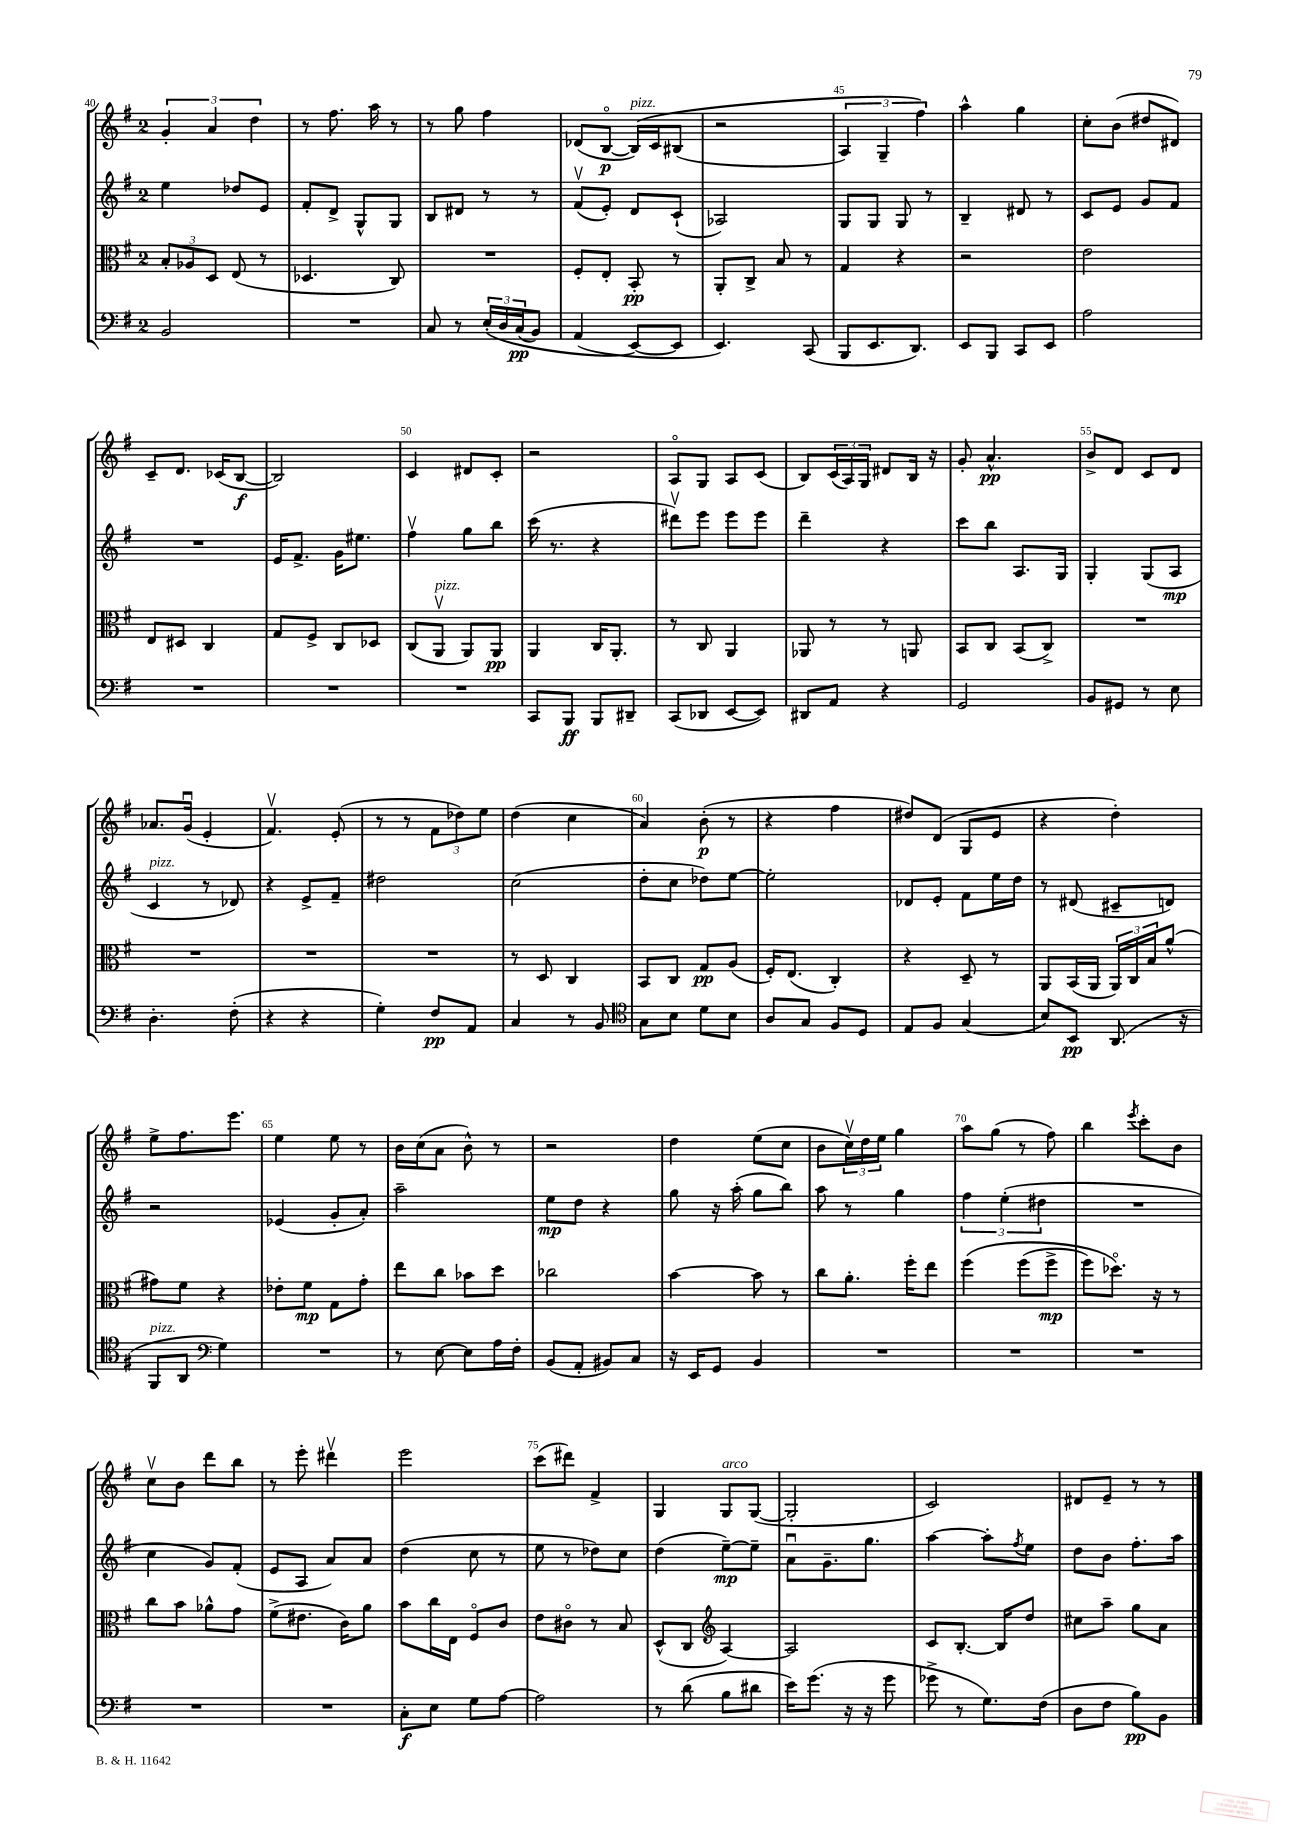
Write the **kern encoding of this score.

**kern	**kern	**kern	**kern
*staff4	*staff3	*staff2	*staff1
*clefF4	*clefC3	*clefG2	*clefG2
*k[f#]	*k[f#]	*k[f#]	*k[f#]
*M2/4	*M2/4	*M2/4	*M2/4
2BB/	12B'/L	4ee\	6g'/
.	12A-/	.	.
.	12D/J	.	6a/
.	(8E/	8dd-/L	.
.	.	.	6dd\
.	8r	8e/J	.
=	=	=	=
2r	4.D-/	8f#'/L	8r
.	.	8d^/J	8.ff#\
.	.	8G^^/L	.
.	.	.	16aa\
.	8C/)	8G/J	8r
=	=	=	=
8C/	2r	8B/L	8r
8r	.	8d#/J	8gg\
&(24E'/LL	.	8r	4ff#\
24D/	.	.	.
(24C/J	.	.	.
8BB/J)	.	8r	.
=	=	=	=
(4AA/	8F#'/L	(8f#v/L	(8d-/L
.	8E'/J	8e'/J)	[8Bo/J
[8EE/L&)	8BB'/	8d/L	&(16B/]LL)
.	.	.	16c/J
8EE/]J	8r	(8c`/J	(8B#/J
=	=	=	=
4.EE/)	8AA'/L	2A-/)	2r
.	8C^/J	.	.
.	8B/	.	.
(8CC/	8r	.	.
=	=	=	=
8BBB/L	4G/	8G/L	6A/)
8.EE/	.	8G/J	.
.	.	.	6G~/
.	4r	8G/	.
8.DD/J)	.	.	.
.	.	.	6ff#\&)
.	.	8r	.
=	=	=	=
8EE/L	2r	4B~/	4aa^^\
8BBB/J	.	.	.
8CC/L	.	8d#/	4gg\
8EE/J	.	8r	.
=	=	=	=
2A\	2e\	8c/L	8cc'\L
.	.	8e/J	(8b\J
.	.	8g/L	8dd#/L
.	.	8f#/J	8d#/J)
=	=	=	=
2r	8E/L	2r	8c~/L
.	8D#/J	.	8.d/J
.	4C/	.	.
.	.	.	(16c-/LK
.	.	.	[8B/J
=	=	=	=
2r	8G/L	16e/LK	2B/])
.	.	8.f#^/J	.
.	8F#^/J	.	.
.	8C/L	16g\LK	.
.	.	8.ee#\J	.
.	8D-/J	.	.
=	=	=	=
2r	(8C/L	4ff#v\	4c/
.	8AAv/J	.	.
.	8AA/L)	8gg\L	8d#/L
.	8AA/J	8bb\J	8c'/J
=	=	=	=
8CC/L	4AA/	(16ccc\	2r
.	.	8.r	.
8BBB/J	.	.	.
8BBB/L	16C/LK	4r	.
.	8.AA'/J	.	.
8DD#~/J	.	.	.
=	=	=	=
(8CC/L	8r	8ddd#v\L)	8Ao/L
8DD-/J	8C/	8eee\J	8G/J
[8EE/L	4AA/	8eee\L	8A/L
8EE/]J)	.	8eee\J	(8c/J
=	=	=	=
8DD#/L	8AA-/	4ddd~\	8B/L)
8AA/J	8r	.	(24c/L
.	.	.	24A/)
.	.	.	24G/JJ
4r	8r	4r	8d#/L
.	8AA/	.	16B/Jk
.	.	.	16r
=	=	=	=
2GG/	8BB/L	8ccc\L	8g'/
.	8C/J	8bb\J	4.a^^/
.	(8BB/L	8.A/L	.
.	8C^/J)	.	.
.	.	16G/Jk	.
=	=	=	=
8BB/L	2r	4G'/	8b^/L
8GG#/J	.	.	8d/J
8r	.	(8G/L	8c/L
8E\	.	8A/J	8d/J
=	=	=	=
4.D'\	2r	4c/	8.a-/L
.	.	.	(16gu/Jk
.	.	8r	4e'/
(8F#'\	.	8d-/)	.
=	=	=	=
4r	2r	4r	4.f#v/)
4r	.	8e^/L	.
.	.	8f#~/J	(8e'/
=	=	=	=
4G'\)	2r	2dd#\	8r
.	.	.	8r
8F#/L	.	.	12f#\L
.	.	.	12dd-\)
8AA/J	.	.	.
.	.	.	12ee\J
=	=	=	=
4C/	8r	(2cc\	(4dd\
.	8D/	.	.
8r	4C/	.	4cc\
8BB/	.	.	.
=	=	=	=
*clefC4	*	*	*
8G\L	8BB/L	8dd'\L	4a/)
8B\J	8C/J	8cc\J	.
8d\L	8G/L	8dd-\L)	(8b'\
8B\J	(8A/J	[8ee\J	8r
=	=	=	=
8A/L	16F#'/LK)	2ee'\]	4r
.	(8.E/J	.	.
8G/J	.	.	.
8F#/L	4C'/)	.	4ff#\
8D/J	.	.	.
=	=	=	=
8E/L	4r	8d-/L	8dd#/L)
8F#/J	.	8e'/J	(8d/J
(4G/	8D~/	8f#\L	8G/L
.	8r	16ee\L	8e/J
.	.	16dd\JJ	.
=	=	=	=
8B/L)	8AA/L	8r	4r
8BB/J	(16BB/L	(8d#/	.
.	16AA/JJ	.	.
(8.AA/	24AA/LL)	8c#~/L	4dd'\)
.	24C/	.	.
.	24B/J	.	.
.	(8a^^/J	8d/J)	.
16r	.	.	.
=	=	=	=
8FF#/L	8g#\L)	2r	8ee^\L
8AA/J	8f#\J	.	8.ff#\
*clefF4	*	*	*
4G\)	4r	.	.
.	.	.	8.eee\J
=	=	=	=
2r	8e-'\L	(4e-/	4ee\
.	8f#\J	.	.
.	8G\L	8g'/L	8ee\
.	8g'\J	8a'/J)	8r
=	=	=	=
8r	8ee\L	2aa~\	16b\LL
.	.	.	(16cc\J
[8E\	8cc\J	.	8a\J
8E\]L	8b-\L	.	8b^^\)
16A\L	8dd\J	.	8r
16F#'\JJ	.	.	.
=	=	=	=
(8BB/L	2cc-\	8ee\L	2r
8AA'/J	.	8dd\J	.
8BB#/L)	.	4r	.
8C/J	.	.	.
=	=	=	=
16r	[4b\	8gg\	4dd\
16EE/LK	.	.	.
8GG/J	.	16r	.
.	.	(16aa'\	.
4BB/	8b\]	8gg\L	(8ee\L
.	8r	8bb\J)	8cc\J
=	=	=	=
2r	8cc\L	8aa\	8b\L
.	8.a'\J	8r	24ccv\L)
.	.	.	24dd\
.	.	.	24ee\JJ
.	.	4gg\	4gg\
.	16ff#'\LK	.	.
.	8ee\J	.	.
=	=	=	=
2r	&(4ff#\	6ff#\	8aa\L
.	.	.	(8gg\J
.	.	(6ee'\	.
.	(8ff#\L	.	8r
.	.	6dd#\	.
.	8ff#^\J	.	8ff#\)
=	=	=	=
2r	8ff#\L)	2r	4bb\
.	8.dd-o\J&)	.	.
.	.	.	8qeee/
.	.	.	8ccc'\L
.	16r	.	.
.	8r	.	8b\J
=	=	=	=
2r	8cc\L	4cc\	8ccv\L
.	8b\J	.	8b\J
.	8a-^^\L	8g/L)	8ddd\L
.	8g\J	(8f#'/J	8bb\J
=	=	=	=
2r	(8f#^\L	8e/L	8r
.	8.e#\J	8A/J	8eee'\
.	.	8a/L)	4ddd#v\
.	16c\LK)	.	.
.	8a\J	8a/J	.
=	=	=	=
8C'\L	8b\L	(4dd\	2eee\
8E\J	16cc\L	.	.
.	16E\JJ	.	.
8G\L	8F#o/L	8cc\	.
[8A\J	8c/J	8r	.
=	=	=	=
2A\]	8e\L	8ee\	(8ccc\L
.	8c#o\J	8r	8ddd#\J)
.	8r	8dd-\L)	4f#^/
.	8B/	8cc\J	.
=	=	=	=
8r	(8D^^/L	(4dd\	4G/
(8d\	8C/J	.	.
*	*clefG2	*	*
8B\L	[4A/)	[8ee~\L)	8G/L
8d#\J	.	8ee~\]J	([8G/J
=	=	=	=
16e\LK)	2A/]	8au\L	2G'/]
(8.g\J	.	.	.
.	.	8.g~\	.
16r	.	.	.
16r	.	8.gg\J	.
8g\	.	.	.
=	=	=	=
8g-^\	8c/L	[4aa\	2c/)
8r	[8.B'/J	.	.
8.G\L)	.	8aa'\]L	.
.	16B/]LK	.	.
.	.	8qff#/	.
.	8dd/J	8ee\J	.
(16F#\Jk	.	.	.
=	=	=	=
8D\L	8cc#\L	8dd\L	8d#/L
8F#\J	8aa~\J	8b\J	8e~/J
8B\L)	8gg\L	8.ff#'\L	8r
8BB\J	8a\J	.	8r
.	.	16aa\Jk	.
==	==	==	==
*-	*-	*-	*-
